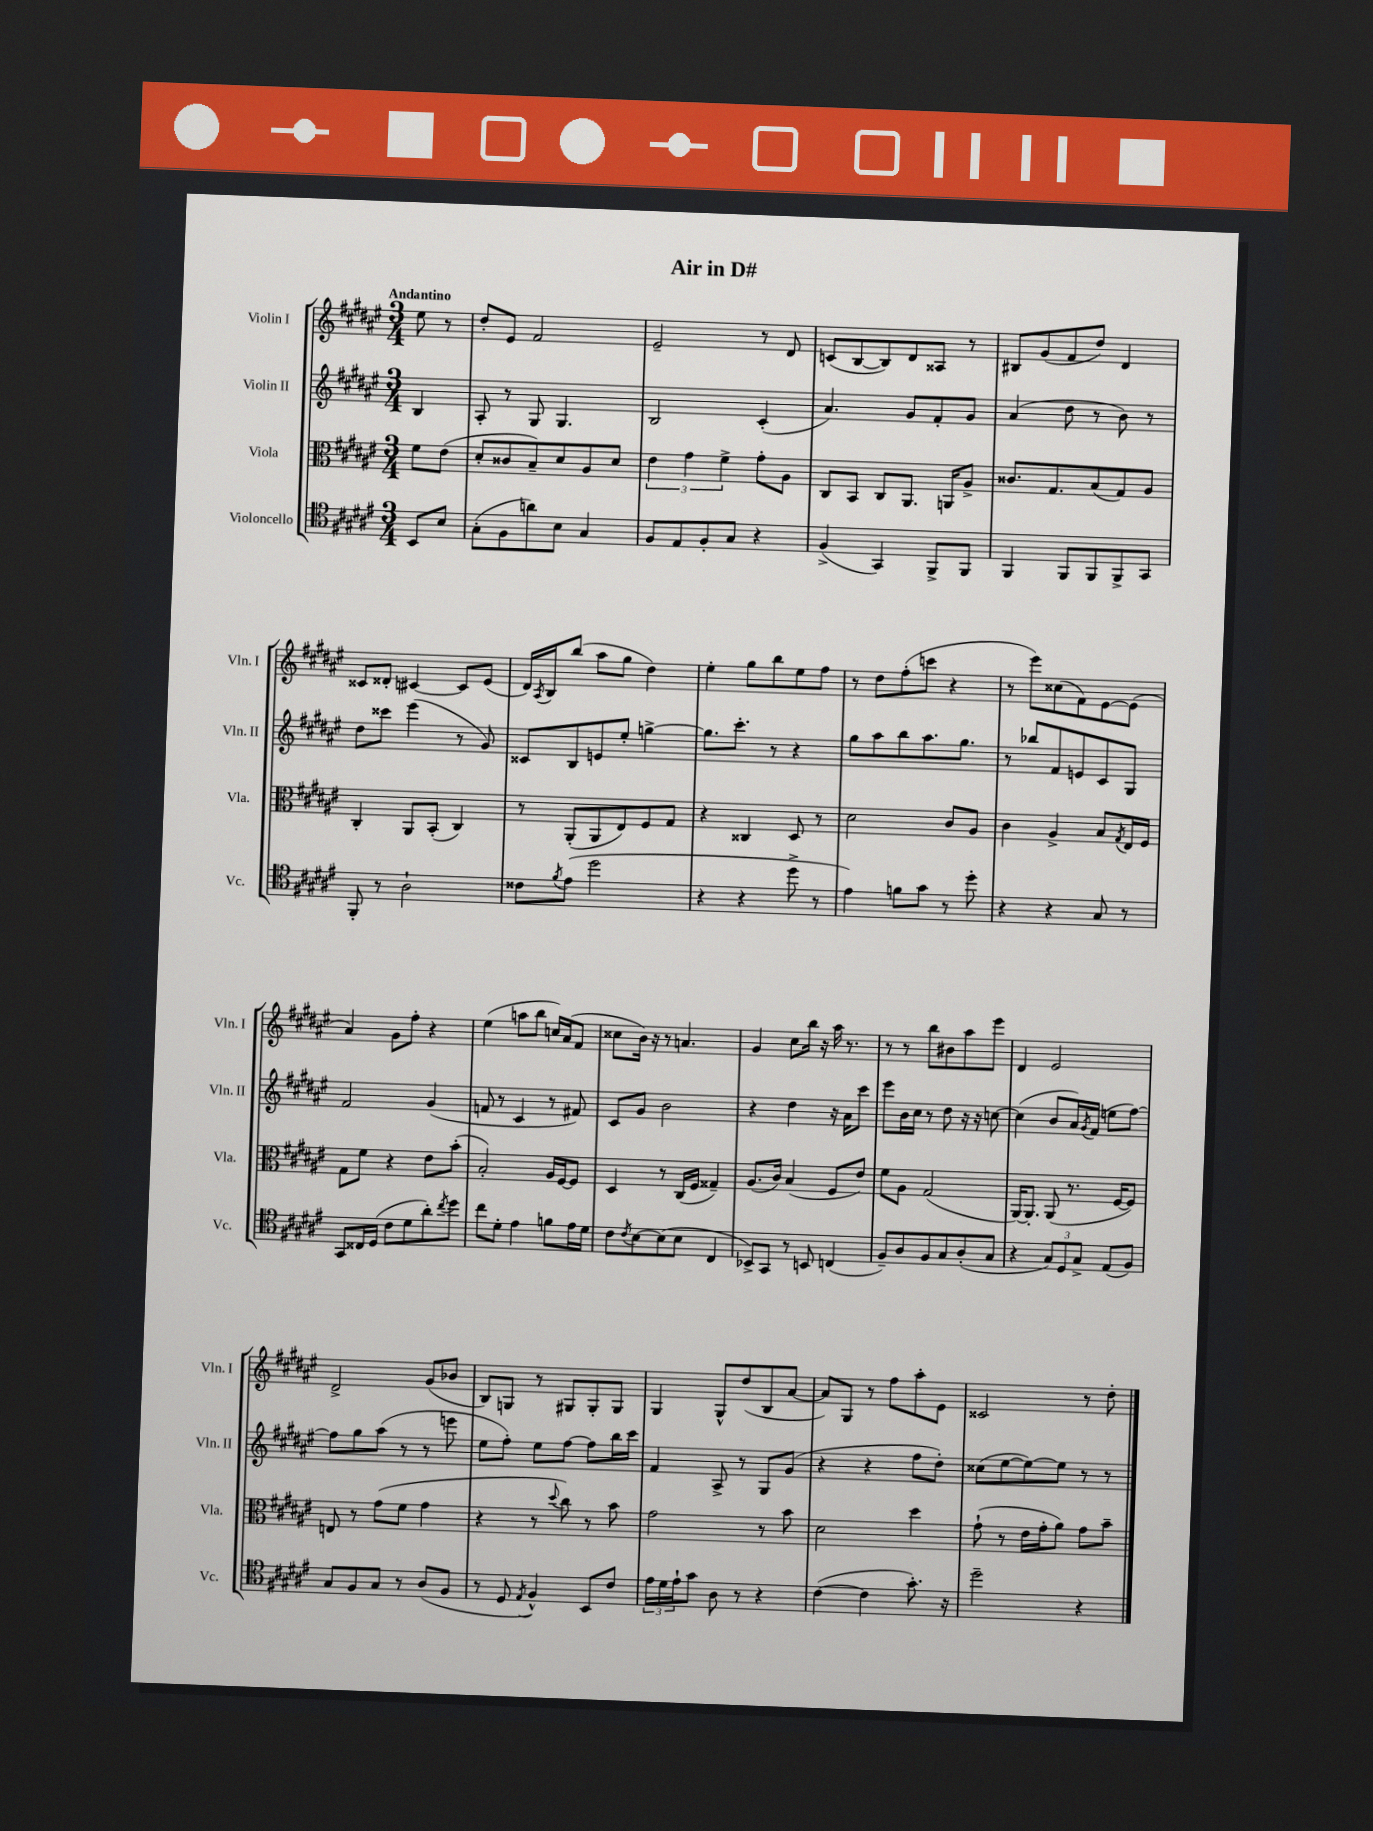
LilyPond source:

\header { title = "Air in D#" }
<<
\new StaffGroup <<
\new Staff = "s0" \with { instrumentName = "Violin I" shortInstrumentName = "Vln. I" } {
    \clef treble \key fis \major \numericTimeSignature \time 3/4 \partial 4 \tempo "Andantino"
    eis''8 r8 |
    dis''8-. eis'8 fis'2 |
    eis'2-- r8 dis'8 |
    c'8( b8~ b8) dis'8 aisis8 r8 |
    bis8 gis'8( fis'8 dis''8) dis'4 |
    cisis'8 disis'8-. cis'4~ cis'8 eis'8( |
    dis'16) \acciaccatura { ais8 } b16 b''8( ais''8 gis''8 dis''4) |
    eis''4-. gis''8 b''8 eis''8 fis''8 |
    r8 dis''8 fis''8-.( c'''8 r4 |
    r8 eis'''8) cisis''8( fis'8) eis'8~ eis'8( |
    ais'4) gis'8 fis''8-. r4 |
    eis''4( a''8 b''8 c''16) ais'16( fis'8 |
    cisis''8 b'16) r16 r8 a'4. |
    gis'4 cis''8 b''16 r16 ais''16 r8. |
    r8 r8 b''8 bis'8 ais''8 eis'''8 |
    dis'4 eis'2 |
    dis'2-> gis'8( bes'8 |
    b8) g8 r8 gis8 gis8-. gis8 |
    gis4 gis8-^ dis''8( b8 ais'8~ |
    ais'8) gis8 r8 fis''8 ais''8-. eis'8 |
    cisis'2 r8 dis''8-. \bar "|." |
}
\new Staff = "s1" \with { instrumentName = "Violin II" shortInstrumentName = "Vln. II" } {
    \clef treble \key fis \major \numericTimeSignature \time 3/4 \partial 4
    b4 |
    ais8-. r8 gis8 gis4. |
    b2 cis'4-.( |
    ais'4.) gis'8 fis'8-. gis'8 |
    ais'4( dis''8 r8 b'8) r8 |
    dis''8 cisis'''8 eis'''4( r8 gis'8) |
    cisis'8 b8 e'8 eis''8-. g''4~-> |
    g''8. cis'''8.-. r8 r4 |
    gis''8 ais''8 b''8 ais''8. gis''8. |
    r8 bes''8 fis'8 e'8 cis'8 gis8 |
    fis'2 gis'4( |
    f'8 r8 cis'4 r8 fis'8) |
    cis'8 gis'8 b'2 |
    r4 dis''4 r16 ais'16 cis'''8 |
    eis'''8 b'16 cis''16 r8 dis''8 r16 r16 c''8~ |
    c''4( b'8 ais'16) \acciaccatura { gis'8 } fis'16( e''8 fis''8~) |
    fis''8 gis''8 ais''8( r8 r8 e'''8 |
    eis''8 fis''8-.) eis''8 fis''8~ fis''8 b''16 cis'''16 |
    fis'4 ais8-> r8 gis8 gis'8( |
    r4 r4 fis''8 dis''8-.) |
    cisis''8( eis''8~ eis''8~) eis''8 r8 r8 \bar "|." |
}
\new Staff = "s2" \with { instrumentName = "Viola" shortInstrumentName = "Vla." } {
    \clef alto \key fis \major \numericTimeSignature \time 3/4 \partial 4
    fis'8 eis'8( |
    dis'8-. cisis'8 b8--) dis'8 ais8 dis'8 |
    \tuplet 3/2 { eis'4 gis'4 fis'4-> } gis'8-. ais8 |
    cis8 b,8 cis8 ais,8. a,16 ais8-> |
    cisis'8. gis8. b8( gis8) ais8 |
    cis4-. ais,8 b,8-.( cis4) |
    r8 ais,8-.( ais,8 eis8) fis8 gis8 |
    r4 cisis4 dis8 r8 |
    dis'2 cis'8 ais8 |
    cis'4 ais4-> b8 \acciaccatura { gis8 } eis16 fis16 |
    gis8 fis'8 r4 eis'8 b'8-.( |
    b2-.) ais16 fis16~ fis8 |
    dis4 r8 cis16( fis16 gisis4--) |
    ais8.( cis'16) b4( fis8 eis'8) |
    fis'8 ais8 gis2( |
    ais,16~) ais,8.-. ais,8( r8. fis16~ fis8) |
    e8 r8 gis'8( fis'8 gis'4 |
    r4 r8 \appoggiatura { dis''8 } cis''8) r8 b'8 |
    gis'2 r8 b'8 |
    dis'2 dis''4 |
    gis'8-!( r8 eis'16 gis'16-. ais'8) gis'8 b'8-- \bar "|." |
}
\new Staff = "s3" \with { instrumentName = "Violoncello" shortInstrumentName = "Vc." } {
    \clef tenor \key fis \major \numericTimeSignature \time 3/4 \partial 4
    b,8 b8 |
    gis8-.( fis8 a'8) b8 gis4 |
    fis8 eis8 fis8-. gis8 r4 |
    fis4->( gis,4) fis,8-> fis,8 |
    fis,4 fis,8 fis,8 fis,8-> gis,8 |
    fis,8-. r8 ais2-! |
    cisis'8 \acciaccatura { fis'8 } eis'8( dis''2 |
    r4 r4 dis''8-> r8 |
    eis'4) f'8 gis'8 r8 dis''8-. |
    r4 r4 gis8 r8 |
    gis,8 cisis16 dis16( cis'8 dis'8 ais'8-.) \acciaccatura { cis''8 } dis''8 |
    cis''8 dis'8-. eis'4 f'8 eis'16 dis'16 |
    cis'8 \acciaccatura { cis'8 } b8~ b8( b8 cis4 |
    bes,8->) gis,8 r8 b,8 c4( |
    fis8--) ais8 fis8 gis8 ais8-.( gis8 |
    r4 \tuplet 3/2 { gis8) dis8 gis8-> } eis8( fis8) |
    gis8 fis8 gis8 r8 ais8( fis8 |
    r8 dis8 \acciaccatura { eis8 } fis4-^) b,8 cis'8 |
    \tuplet 3/2 { eis'16 dis'16 eis'16-! } gis'8 ais8 r8 r4 |
    cis'4~( cis'4 gis'8.-.) r16 |
    dis''2-- r4 \bar "|." |
}
>>
>>
\layout { \context { \Score \remove "Bar_number_engraver" } }
